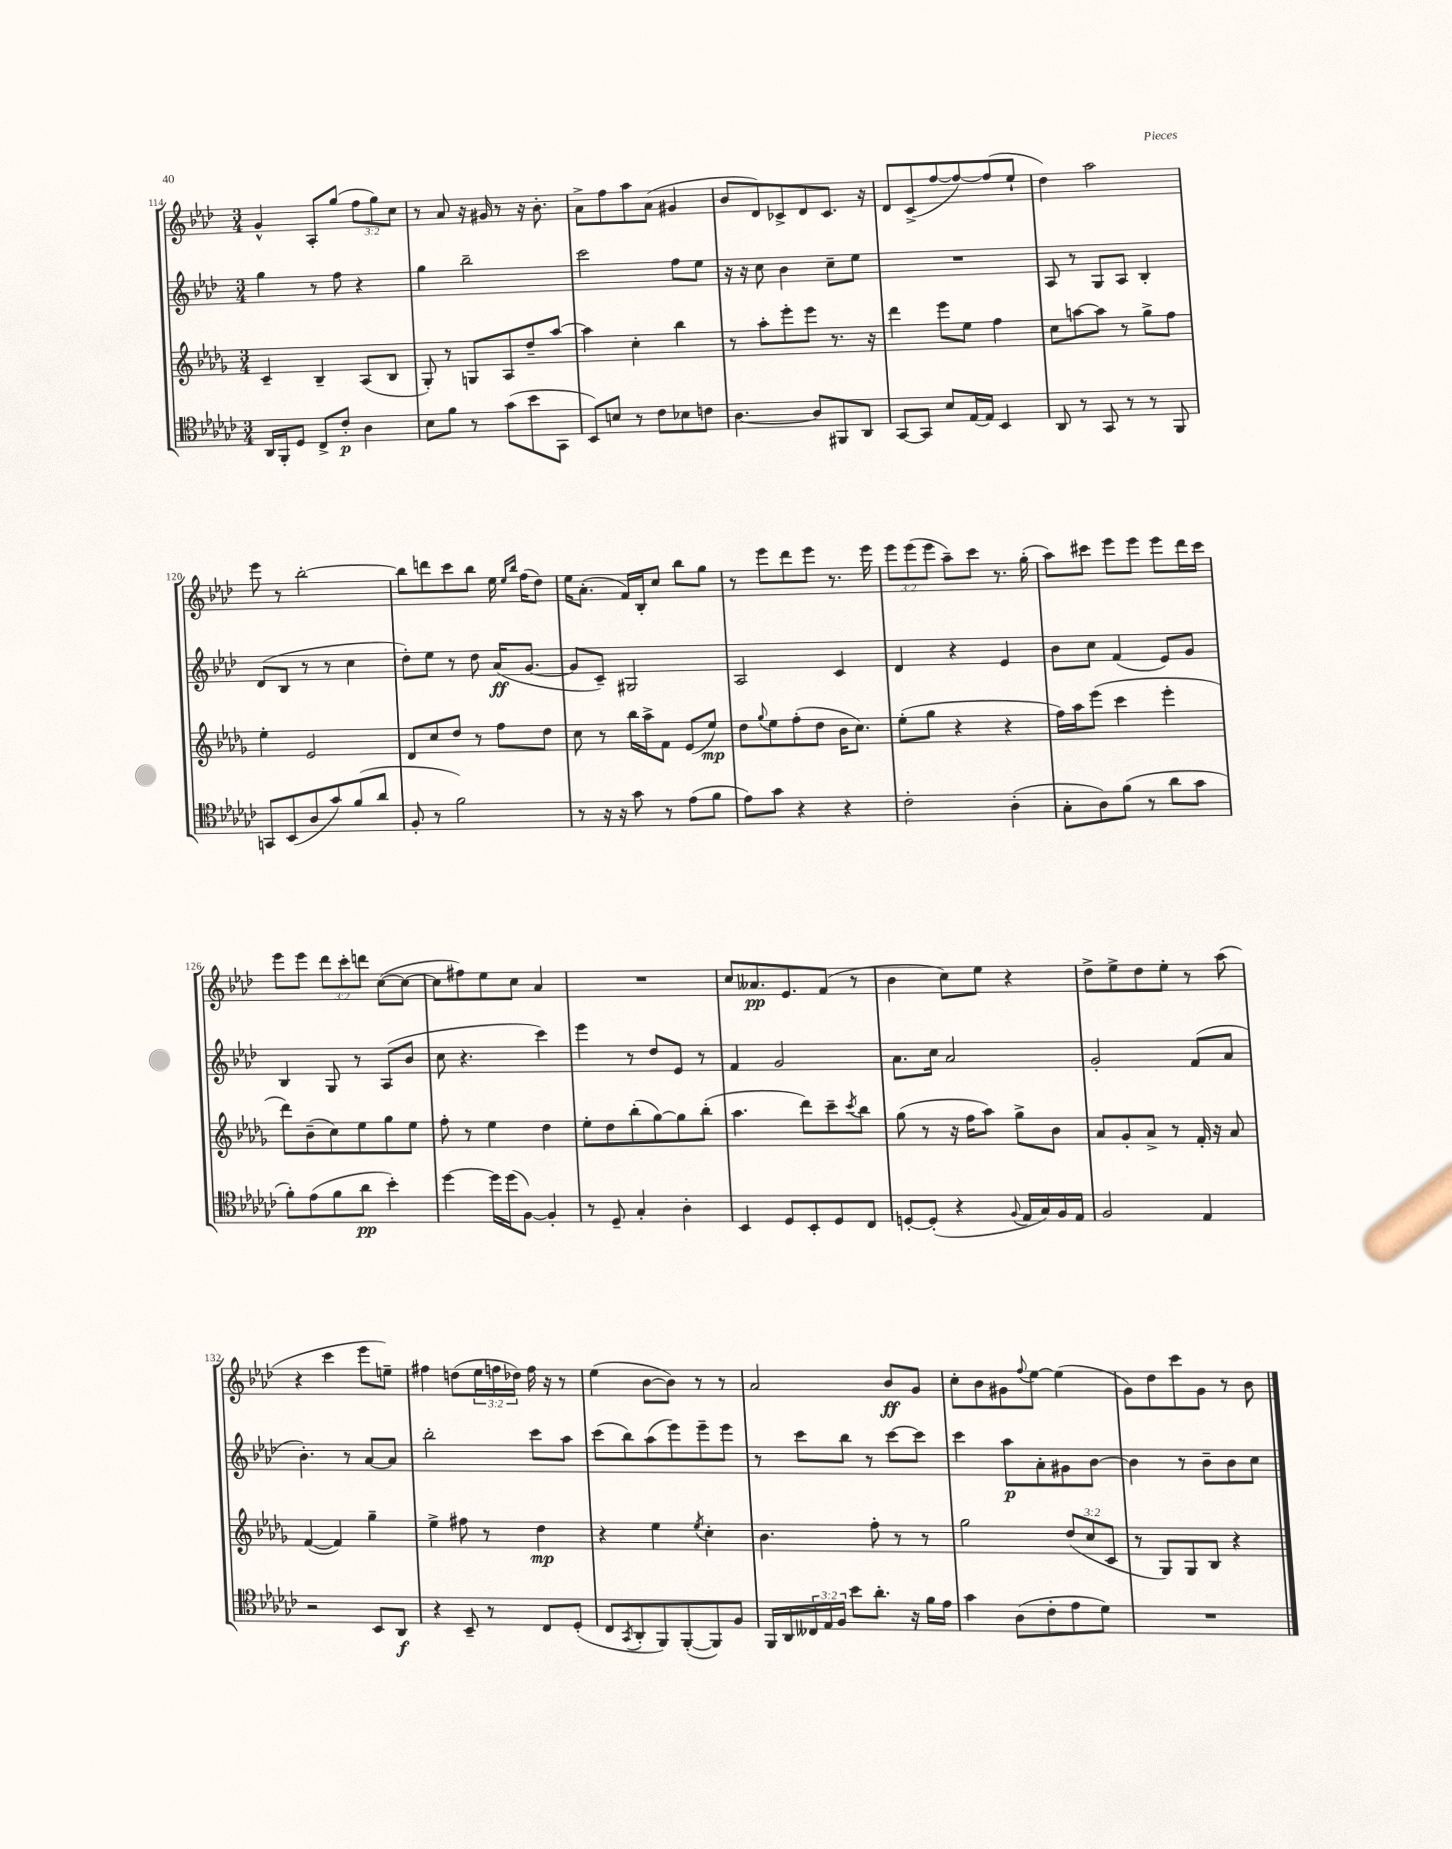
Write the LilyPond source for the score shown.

<<
\new StaffGroup <<
\new Staff = "s0" {
    \clef treble \key aes \major \numericTimeSignature \time 3/4 \override Staff.TupletNumber.text = #tuplet-number::calc-fraction-text
    g'4-^ aes8-. g''8( \tuplet 3/2 { f''8 g''8) c''8 } |
    r8 aes'8 r16 gis'16 r8 r16 bes'8.-. |
    aes'8-> f''8 aes''8 aes'8( gis'4 |
    bes'8 des'8) ces'8-> des'8 ces'8. r16 |
    des'8 c'8->( f''8~ f''8~) f''8( ees''8-! |
    des''4) aes''2 |
    ees'''8 r8 bes''2~-. |
    bes''8 d'''8 c'''8 bes''8 ees''16 \grace { ees''16 bes''16 } f''16( des''8) |
    ees''16 aes'8.-.( f'16) bes16-. c''8 bes''8 g''8 |
    r8 ees'''8 des'''8 ees'''8 r8. ees'''16 |
    \tuplet 3/2 { ees'''8 ees'''8( ees'''8 } aes''8--) c'''8 r8. g''16-.( |
    aes''8) cis'''8 ees'''8 ees'''8 ees'''8 des'''16 cis'''16 |
    ees'''8 ees'''8 \tuplet 3/2 { des'''8 c'''8-. d'''8 } c''8~( c''8~ |
    c''8 fis''8) ees''8 c''8 aes'4 |
    R2. |
    c''8 aeses'8.\pp ees'8. f'8( r8 |
    bes'4 c''8) ees''8 r4 |
    des''8-> ees''8-> des''8 ees''8-. r8 aes''8( |
    r4 c'''4 ees'''8 e''8--) |
    fis''4 d''8( \tuplet 3/2 { ees''16 f''16 des''16) } f''16 r16 r8 |
    ees''4( bes'8~ bes'8) r8 r8 |
    aes'2 bes'8\ff g'8 |
    c''8-. bes'8 gis'8 \appoggiatura { f''8 } ees''8~ ees''4( |
    g'8) des''8 c'''8 g'8 r8 bes'8 \bar "|." |
}
\new Staff = "s1" {
    \clef treble \key aes \major \numericTimeSignature \time 3/4
    g''4 r8 f''8 r4 |
    g''4 bes''2-- |
    c'''2 f''8 ees''8 |
    r16 r16 c''8 bes'4 c''8-- ees''8 |
    R2. |
    aes8 r8 g8 aes8 bes4-. |
    des'8( bes8 r8 r8 c''4 |
    des''8-.) ees''8 r8 des''8 aes'16\ff( g'8.~ |
    g'8 c'8--) gis2 |
    aes2 c'4 |
    des'4 r4 ees'4 |
    bes'8 c''8 f'4( ees'8) g'8 |
    bes4 g8 r8 aes8( bes'8 |
    c''8 r4. c'''4) |
    ees'''4 r8 des''8 ees'8 r8 |
    f'4 g'2 |
    aes'8. c''16 aes'2 |
    g'2-. f'8( aes'8 |
    bes'4.-.) r8 aes'8~ aes'8 |
    bes''2-. c'''8 aes''8 |
    c'''8( bes''8) aes''8( ees'''8) ees'''8-- ees'''8 |
    r8 c'''8 bes''8 r8 c'''8~ c'''8 |
    c'''4 aes''8\p aes'8-. gis'8 bes'8~ |
    bes'4 r8 bes'8-- bes'8 c''8 \bar "|." |
}
\new Staff = "s2" {
    \clef treble \key des \major \numericTimeSignature \time 3/4 \override Staff.TupletNumber.text = #tuplet-number::calc-fraction-text
    c'4-- bes4-- aes8( bes8 |
    ges8-.) r8 g8 aes8 des''8-- aes''8~ |
    aes''4 c''4-. bes''4 |
    r8 aes''8-. ees'''8-. ees'''8 r8. r16 |
    des'''4 ees'''8 ees''8 f''4 |
    c''8 a''8~ a''8 r8 ges''8-> f''8 |
    ees''4-. ees'2 |
    des'8 c''8 des''8 r8 f''8 des''8 |
    c''8 r8 bes''16 aes''16-> f'8 ees'8( ees''8\mp) |
    des''8 \appoggiatura { ges''8 } ees''8 f''8-.( des''8 bes'16 c''8.) |
    ees''8-.( ges''8 r4 r4 |
    f''16) aes''16 ees'''8( c'''4 ees'''4-. |
    des'''8) bes'8--( c''8) ees''8 ges''8 ees''8 |
    f''8-. r8 ees''4 des''4 |
    ees''8-. des''8 bes''8-.( ges''8~) ges''8 bes''8-.( |
    aes''4. des'''8) c'''8-- \acciaccatura { c'''8 } bes''8 |
    ges''8( r8 r16 f''16 aes''8) ges''8-> bes'8 |
    aes'8 ges'8-. aes'8-> r8 f'16-. r16 aes'8 |
    f'4~( f'4) ges''4-- |
    ees''4-> fis''8 r8 des''4\mp |
    r4 ees''4 \acciaccatura { ees''8 } c''4-. |
    bes'4. f''8-. r8 r8 |
    ges''2 \tuplet 3/2 { des''8( c''8 c'8 } |
    r8 ges8) ges8 bes8 r4 \bar "|." |
}
\new Staff = "s3" {
    \clef tenor \key ges \major \numericTimeSignature \time 3/4 \override Staff.TupletNumber.text = #tuplet-number::calc-fraction-text
    aes,16 f,16-. des8 ces8-> ces'8-.\p aes4 |
    bes8 f'8 r8 ges'8( bes'8 ges,8 |
    bes,8) b8 r8 ces'8 bes8 c'8 |
    aes4.~ aes8 fis,8 aes,8 |
    ges,8~ ges,8 bes8 ees16~ ees16 bes,4 |
    aes,8 r8 ges,8 r8 r8 f,8 |
    g,8 bes,8( aes8 ges'8) f'8( aes'8 |
    f8-. r8 f'2) |
    r8 r16 r16 ges'8 r8 ees'8( f'8 |
    ees'8) ges'8 r4 r4 |
    ces'2-. aes4-.( |
    ges8-. aes8) f'8( r8 aes'8 ges'8 |
    f'8-.) ees'8( f'8 aes'8\pp bes'4-.) |
    des''4~ des''16 des''16( f8~) f4-. |
    r8 des8-- ges4-. aes4-. |
    bes,4 des8 bes,8-. des8 ces8 |
    d8~-. d8-.( r4 \appoggiatura { f8 } ees16 ges16) f16 ees16 |
    f2 ees4 |
    r2 bes,8 aes,8\f |
    r4 bes,8-- r8 ces8 des8-.( |
    ces8 \acciaccatura { ges,8 } aes,8-. f,8) f,8~-.( f,8) f8 |
    f,16 aes,16 \tuplet 3/2 { ceses16 ees16 f16 } bes'8 aes'8.-. r16 f'16 ees'16 |
    ges'4 aes8( ces'8-. ees'8 des'8) |
    R2. \bar "|." |
}
>>
>>
\layout { \context { \Score currentBarNumber = #114 } }
